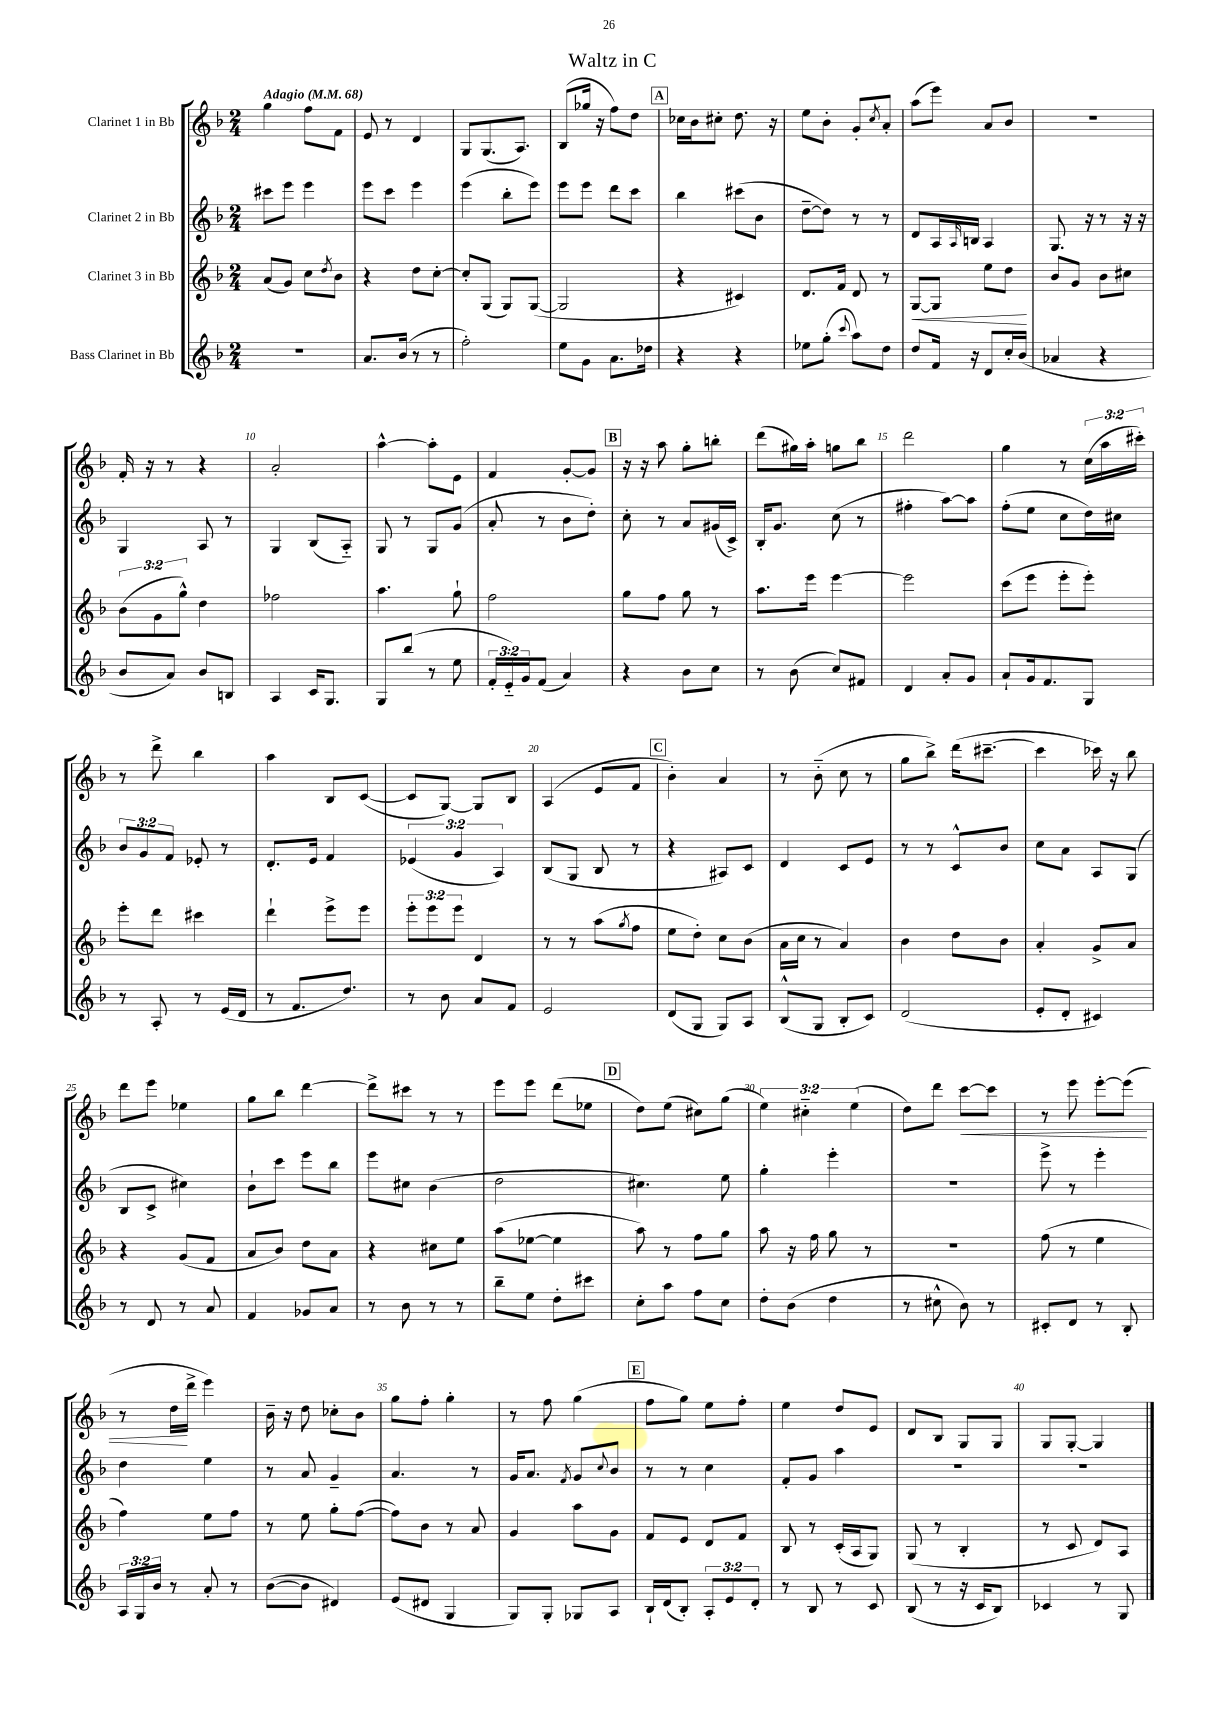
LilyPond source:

\header { title = "Waltz in C" }
<<
\new StaffGroup <<
\new Staff = "s0" \with { instrumentName = "Clarinet 1 in Bb" } {
    \clef treble \key f \major \numericTimeSignature \time 2/4 \override Staff.TupletNumber.text = #tuplet-number::calc-fraction-text \tempo "Adagio" 4 = 68
    g''4 f''8 f'8 |
    e'8 r8 d'4 |
    g8 g8.( a8.) |
    bes8( ges''16 r16 f''8) d''8 |
    \mark \markup { \box "A" } ces''16 bes'16 cis''8-. d''8. r16 |
    e''8 bes'8-. g'8-. \acciaccatura { c''8 } a'8-. |
    a''8( e'''8) a'8 bes'8 |
    R2 |
    f'16-. r16 r8 r4 |
    a'2-. |
    a''4~-^ a''8-. e'8 |
    f'4 g'8~-. g'8 |
    \mark \markup { \box "B" } r16 r16 a''8 g''8-. b''8-. |
    d'''8( gis''16) a''16-. g''8 bes''8 |
    d'''2 |
    g''4 r8 \tuplet 3/2 { c''16( a''16 cis'''16-.) } |
    r8 d'''8-> bes''4 |
    a''4 bes8 c'8~( |
    c'8 g8~) g8 bes8 |
    a4( e'8 f'8 |
    \mark \markup { \box "C" } bes'4-.) a'4 |
    r8 bes'8-_( c''8 r8 |
    g''8 bes''8->) d'''16( cis'''8.~-- |
    cis'''4 ces'''16) r16 bes''8 |
    d'''8 e'''8 ees''4 |
    g''8 bes''8 d'''4~ |
    d'''8-> cis'''8 r8 r8 |
    e'''8 e'''8 d'''8( ees''8 |
    \mark \markup { \box "D" } d''8) e''8( cis''8) g''8( |
    \tuplet 3/2 { e''4) cis''4-_ e''4( } |
    d''8) d'''8 c'''8~\< c'''8 |
    r8 e'''8 e'''8~-. e'''8( |
    r8 d''16\! d'''16-> e'''4) |
    bes'16-- r16 d''8 ces''8-. bes'8 |
    g''8 f''8-. g''4-. |
    r8 f''8 g''4( |
    \mark \markup { \box "E" } f''8 g''8) e''8 f''8-. |
    e''4 d''8 e'8 |
    d'8 bes8 g8 g8 |
    g8 g8~-. g4 \bar "|." |
}
\new Staff = "s1" \with { instrumentName = "Clarinet 2 in Bb" } {
    \clef treble \key f \major \numericTimeSignature \time 2/4 \override Staff.TupletNumber.text = #tuplet-number::calc-fraction-text
    cis'''8 e'''8 e'''4 |
    e'''8 c'''8 e'''4 |
    e'''4( bes''8-. e'''8) |
    e'''8 e'''8 d'''8 c'''8 |
    \mark \markup { \box "A" } bes''4 cis'''8( bes'8 |
    d''8~-- d''8) r8 r8 |
    d'8 a16 \grace { a16 } b16 a4 |
    g8. r16 r8 r16 r16 |
    g4 a8 r8 |
    g4 bes8( a8-_) |
    g8 r8 g8 g'8( |
    a'8-. r8 bes'8 d''8-.) |
    \mark \markup { \box "B" } c''8-. r8 a'8 gis'16( c'16->) |
    bes16-. g'8. c''8( r8 |
    fis''4-. a''8~) a''8 |
    f''8-.( e''8 c''8 d''16) cis''16 |
    \tuplet 3/2 { bes'8 g'8 f'8 } ees'8-. r8 |
    d'8.-. e'16 f'4 |
    \tuplet 3/2 { ees'4( g'4 a4) } |
    bes8( g8 bes8 r8 |
    \mark \markup { \box "C" } r4 ais8) c'8 |
    d'4 c'8 e'8 |
    r8 r8 c'8-^ bes'8 |
    c''8 a'8 a8 g8( |
    bes8 c'8-> cis''4) |
    bes'8-! c'''8 e'''8 bes''8 |
    e'''8 cis''8 bes'4( |
    d''2 |
    \mark \markup { \box "D" } cis''4.) e''8 |
    g''4-. e'''4-. |
    R2 |
    e'''8-> r8 e'''4-. |
    d''4 e''4 |
    r8 a'8 g'4-- |
    a'4. r8 |
    g'16 a'8. \acciaccatura { f'8 } g'8 \appoggiatura { c''8 } bes'8 |
    \mark \markup { \box "E" } r8 r8 c''4 |
    f'8-. g'8 a''4 |
    R2 |
    R2 \bar "|." |
}
\new Staff = "s2" \with { instrumentName = "Clarinet 3 in Bb" } {
    \clef treble \key f \major \numericTimeSignature \time 2/4 \override Staff.TupletNumber.text = #tuplet-number::calc-fraction-text
    a'8( g'8) c''8 \acciaccatura { d''8 } bes'8 |
    r4 d''8 c''8~-. |
    c''8-. g8( g8) g8~( |
    g2 |
    \mark \markup { \box "A" } r4 cis'4) |
    d'8. f'16 d'8 r8 |
    g8~\< g8 e''8 d''8\! |
    bes'8 g'8 bes'8 cis''8 |
    \tuplet 3/2 { bes'8( g'8 g''8-^) } d''4 |
    fes''2 |
    a''4. g''8-! |
    f''2 |
    \mark \markup { \box "B" } g''8 f''8 g''8 r8 |
    a''8. e'''16 e'''4~ |
    e'''2 |
    c'''8( e'''8 e'''8-. e'''8-.) |
    e'''8-. d'''8 cis'''4 |
    d'''4-! e'''8-> e'''8 |
    \tuplet 3/2 { e'''8-. e'''8 e'''8 } d'4 |
    r8 r8 a''8( \acciaccatura { g''8 } f''8 |
    \mark \markup { \box "C" } e''8 d''8-.) c''8 bes'8( |
    a'16 c''16 r8 a'4) |
    bes'4 d''8 bes'8 |
    a'4-. g'8-> a'8 |
    r4 g'8( f'8 |
    a'8 bes'8) d''8 a'8 |
    r4 cis''8 e''8 |
    a''8( ees''8~ ees''4 |
    \mark \markup { \box "D" } a''8) r8 f''8 g''8 |
    a''8 r16 f''16 g''8 r8 |
    r2 |
    f''8( r8 e''4 |
    f''4) e''8 f''8 |
    r8 e''8 g''8-. f''8~( |
    f''8) bes'8 r8 a'8 |
    g'4 a''8 g'8 |
    \mark \markup { \box "E" } f'8 e'8 d'8 f'8 |
    bes8 r8 c'16-.( a16 g8) |
    g8( r8 bes4-. |
    r8 c'8 d'8) a8 \bar "|." |
}
\new Staff = "s3" \with { instrumentName = "Bass Clarinet in Bb" } {
    \clef treble \key f \major \numericTimeSignature \time 2/4 \override Staff.TupletNumber.text = #tuplet-number::calc-fraction-text
    R2 |
    a'8. bes'16( r8 r8 |
    f''2-.) |
    e''8 g'8 a'8. des''16 |
    \mark \markup { \box "A" } r4 r4 |
    ees''8 g''8-.( \appoggiatura { c'''8 } a''8) d''8 |
    d''8 f'16 r16 d'8 c''16-. bes'16( |
    aes'4 r4 |
    bes'8 a'8) bes'8 b8 |
    a4 c'16 g8. |
    g8 bes''8( r8 e''8 |
    \tuplet 3/2 { f'16-. e'16-_) g'16 } f'8( a'4) |
    \mark \markup { \box "B" } r4 bes'8 c''8 |
    r8 bes'8( c''8) fis'8 |
    d'4 a'8-. g'8 |
    a'8-! g'16 f'8. g8 |
    r8 a8-. r8 e'16( d'16 |
    r8 f'8. d''8.) |
    r8 bes'8 a'8 f'8 |
    e'2 |
    \mark \markup { \box "C" } d'8( g8 g8) a8 |
    bes8-^( g8 bes8-. c'8) |
    d'2( |
    e'8-. d'8-. cis'4) |
    r8 d'8 r8 a'8 |
    f'4 ges'8 a'8 |
    r8 bes'8 r8 r8 |
    bes''8-- e''8 d''8-. cis'''8 |
    \mark \markup { \box "D" } c''8-. a''8 f''8 c''8 |
    d''8-. bes'8( d''4 |
    r8 cis''8-^ bes'8) r8 |
    cis'8-. d'8 r8 bes8-. |
    \tuplet 3/2 { a16 g16 bes'16 } r8 a'8-. r8 |
    bes'8~( bes'8 dis'4) |
    e'8( dis'8 g4 |
    g8) g8-. ges8 a8 |
    \mark \markup { \box "E" } bes16-! d'16( bes8-.) \tuplet 3/2 { a8-. e'8 d'8-. } |
    r8 bes8 r8 c'8 |
    bes8( r8 r16 c'16 bes8) |
    ces'4 r8 g8 \bar "|." |
}
>>
>>
\layout { \context { \Score \override BarNumber.break-visibility = ##(#f #t #t) barNumberVisibility = #(every-nth-bar-number-visible 5) } }
